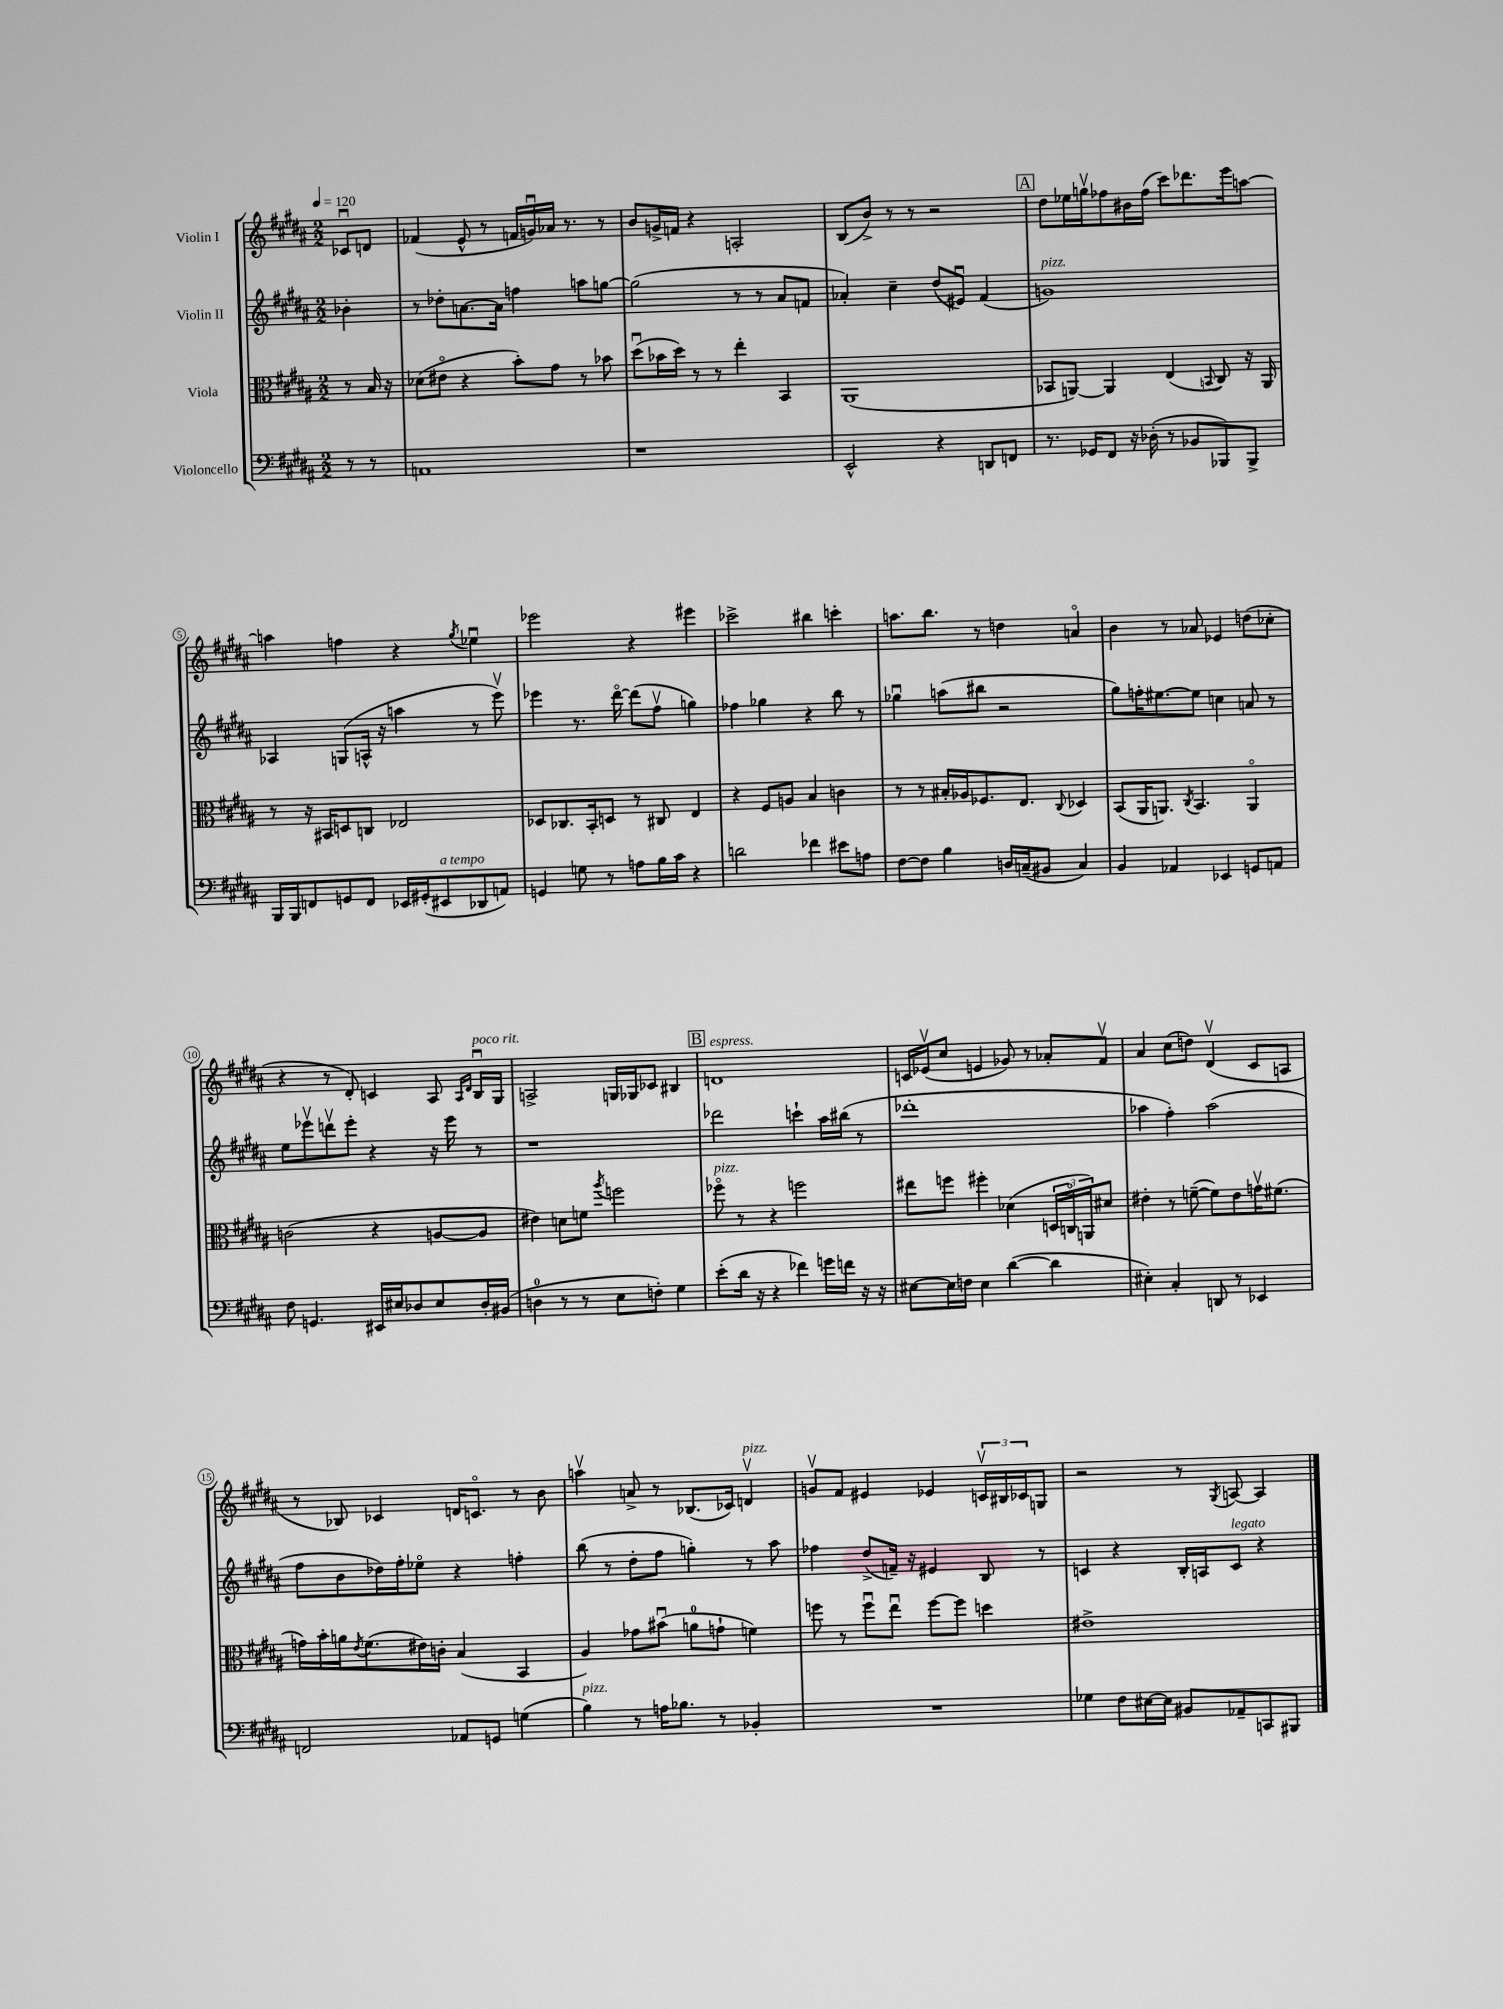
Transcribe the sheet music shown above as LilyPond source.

<<
\new StaffGroup <<
\new Staff = "s0" \with { instrumentName = "Violin I" } {
    \clef treble \key b \major \numericTimeSignature \time 2/2 \partial 4 \tempo 4 = 120
    ces'8\downbow d'8 |
    fes'4( e'8-^ r8 f'16 g'16\downbow) aes'16 r8. r8 |
    b'8 g'16-> f'16 r4 a2-. |
    b8( b'8->) r8 r8 r2 |
    \mark \markup { \box "A" } dis''8 ees''16 g''16\upbow fes''8 bis'16 fes''16( cis'''8) des'''8. e'''16 a''8~ |
    a''4 f''4 r4 \acciaccatura { gis''8 } ees''4\downbow |
    ees'''2 r4 eis'''4 |
    ces'''2-> bis''4 c'''4-. |
    a''8. b''8. r8 d''4 a'4\flageolet |
    b'4 r8 aes'8 ees'4 d''8( ces''8-. |
    r4 r8 dis'8-.) c'4 ais8 \grace { ais16 dis'16 } b16\downbow^\markup { \italic "poco rit." } gis16 |
    a2-> g16 ges16 ces'8 bis4 |
    \mark \markup { \box "B" } d'1^\markup { \italic "espress." } |
    c'16 ees'16\upbow( cis''8 e'4 ges'8) r8 aes'8-. fis'8\upbow |
    ais'4 cis''8( d''8) dis'4\upbow( cis'8 a8 |
    r8 bes8) ces'4 d'16 c'8.\flageolet r8 b'8 |
    a''4\upbow a'8-> r8 bes8.( ces'16) d'4\upbow^\markup { \italic "pizz." } |
    g'8\upbow fis'8 eis'4 ees'4 \tuplet 3/2 { c'16\upbow bis16 ces'16 } g8 |
    r2 r8 \acciaccatura { gis8 } a8~ a4 \bar "|." |
}
\new Staff = "s1" \with { instrumentName = "Violin II" } {
    \clef treble \key b \major \numericTimeSignature \time 2/2 \partial 4
    bes'4-. |
    r8 des''8-. a'8.~ a'16 f''4 a''8 g''8~ |
    g''2( r8 r8 ais'8 f'8 |
    aes'4-.) cis''4-- dis''8( eis'8\downbow) fis'4( |
    \mark \markup { \box "A" } g'1^\markup { \italic "pizz." }) |
    aes4 g8( a16-^ r16 a''4 r8 e'''8\upbow) |
    ees'''4 r8. dis'''16~\flageolet dis'''8( fis''8\upbow g''4) |
    fes''4 ges''4 r4 b''8 r8 |
    ges''4\downbow a''8( bis''8 r2 |
    gis''8) f''16-. eis''8.~ eis''8 c''4 a'8 r8 |
    e''8 ees'''8\upbow d'''8\upbow ees'''8-. r4 r16 ees'''16 r8 |
    r1 |
    \mark \markup { \box "B" } des'''2 c'''4-! ais''16 bis''16( r8 |
    des'''1-. |
    aes''4 fis''4-.) aes''2( |
    fis''8 b'8 des''16) fis''16-. ees''8\flageolet r4 f''4-. |
    b''8( r8 dis''8-. fis''8 g''4-.) r8 ais''8 |
    fes''4 dis''8->( f'16--) r16 eis'4 b8 r8 |
    c'4 r4 b16-. a16 c'8^\markup { \italic "legato" } r4 \bar "|." |
}
\new Staff = "s2" \with { instrumentName = "Viola" } {
    \clef alto \key b \major \numericTimeSignature \time 2/2 \partial 4
    r8 b16 r16 |
    des'8( eis'8\flageolet r4 b'8-.) gis'8 r8 bes'8 |
    dis''8\downbow( bes'16 dis''16) r8 r8 e''4-. b,4 |
    ais,1( |
    \mark \markup { \box "A" } bes,8 a,8~) a,4 e4( \appoggiatura { b,8 } cis8) r16 a,16 |
    r8 r16 bis,16 d8 c8 ees2 |
    des8 ces8. b,16-. d8 r8 cis8 e4 |
    r4 fis8 a8 b4 c'4 |
    r8 r8 bis16-. aes16 fes8. e8. \appoggiatura { cis8 } des4 |
    b,8( ais,16 a,8.) \acciaccatura { cis8 } b,4. a,4\flageolet |
    c'2( r4 a8~ a8 |
    eis'4) d'8 f'8 \acciaccatura { ais''8 } f''2 |
    \mark \markup { \box "B" } fes''8\flageolet^\markup { \italic "pizz." } r8 r4 f''2 |
    eis''8 f''8 fis''4-. des'4( \tuplet 3/2 { d16 c16\flageolet a,16) } dis'8 |
    eis'4-. r8 f'8~--( f'8) eis'8 g'16\upbow fis'8.( |
    g'16) b'16-. a'16 \acciaccatura { e'8 } fis'8.( eis'16) c'16-. b4( b,4 |
    ais4) ges'8 bis'8\downbow( a'8-0 g'8-! f'4) |
    f''8 r8 f''8\downbow e''8\downbow f''8~ f''8 d''4 |
    eis'1-> \bar "|." |
}
\new Staff = "s3" \with { instrumentName = "Violoncello" } {
    \clef bass \key b \major \numericTimeSignature \time 2/2 \partial 4
    r8 r8 |
    a,1 |
    r1 |
    e,2-^ r4 d,8 f,8 |
    \mark \markup { \box "A" } r8. ges,16 fis,8 r16 des16-.( r8 bes,8 bes,,8) bes,,8-> |
    b,,16 b,,16 f,8 g,8 f,8 ees,16 gis,16-.( eis,8^\markup { \italic "a tempo" } des,8 a,8) |
    g,4 g8 r8 a8 b16 cis'16 r4 |
    d'2 fes'4 eis'8 a8 |
    fis8~ fis8 b4 d16 c16--( bis,8 c4) |
    b,4 aes,4 ees,4 g,8 a,8 |
    fis8 g,4. eis,16 eis16 des8 eis8 des16-. bis,16( |
    d4-0 r8 r8 e8 f8-.) gis4 |
    \mark \markup { \box "B" } e'8-.( dis'16 r16 r4 fes'4) g'16 f'16 r16 r16 |
    eis8~ eis16 f16 eis4 dis'4~( dis'4 |
    eis4-.) cis4-. d,8 r8 ees,4 |
    f,2 aes,8 g,8 g4( |
    b4^\markup { \italic "pizz." }) r8 a16 bes8. r8 bes,4-. |
    R1 |
    ges4 fis8 eis16~ eis16 bis,8 aes,8-- c,8 bis,,8 \bar "|." |
}
>>
>>
\layout { \context { \Score \override BarNumber.stencil = #(make-stencil-circler 0.1 0.3 ly:text-interface::print) } }
